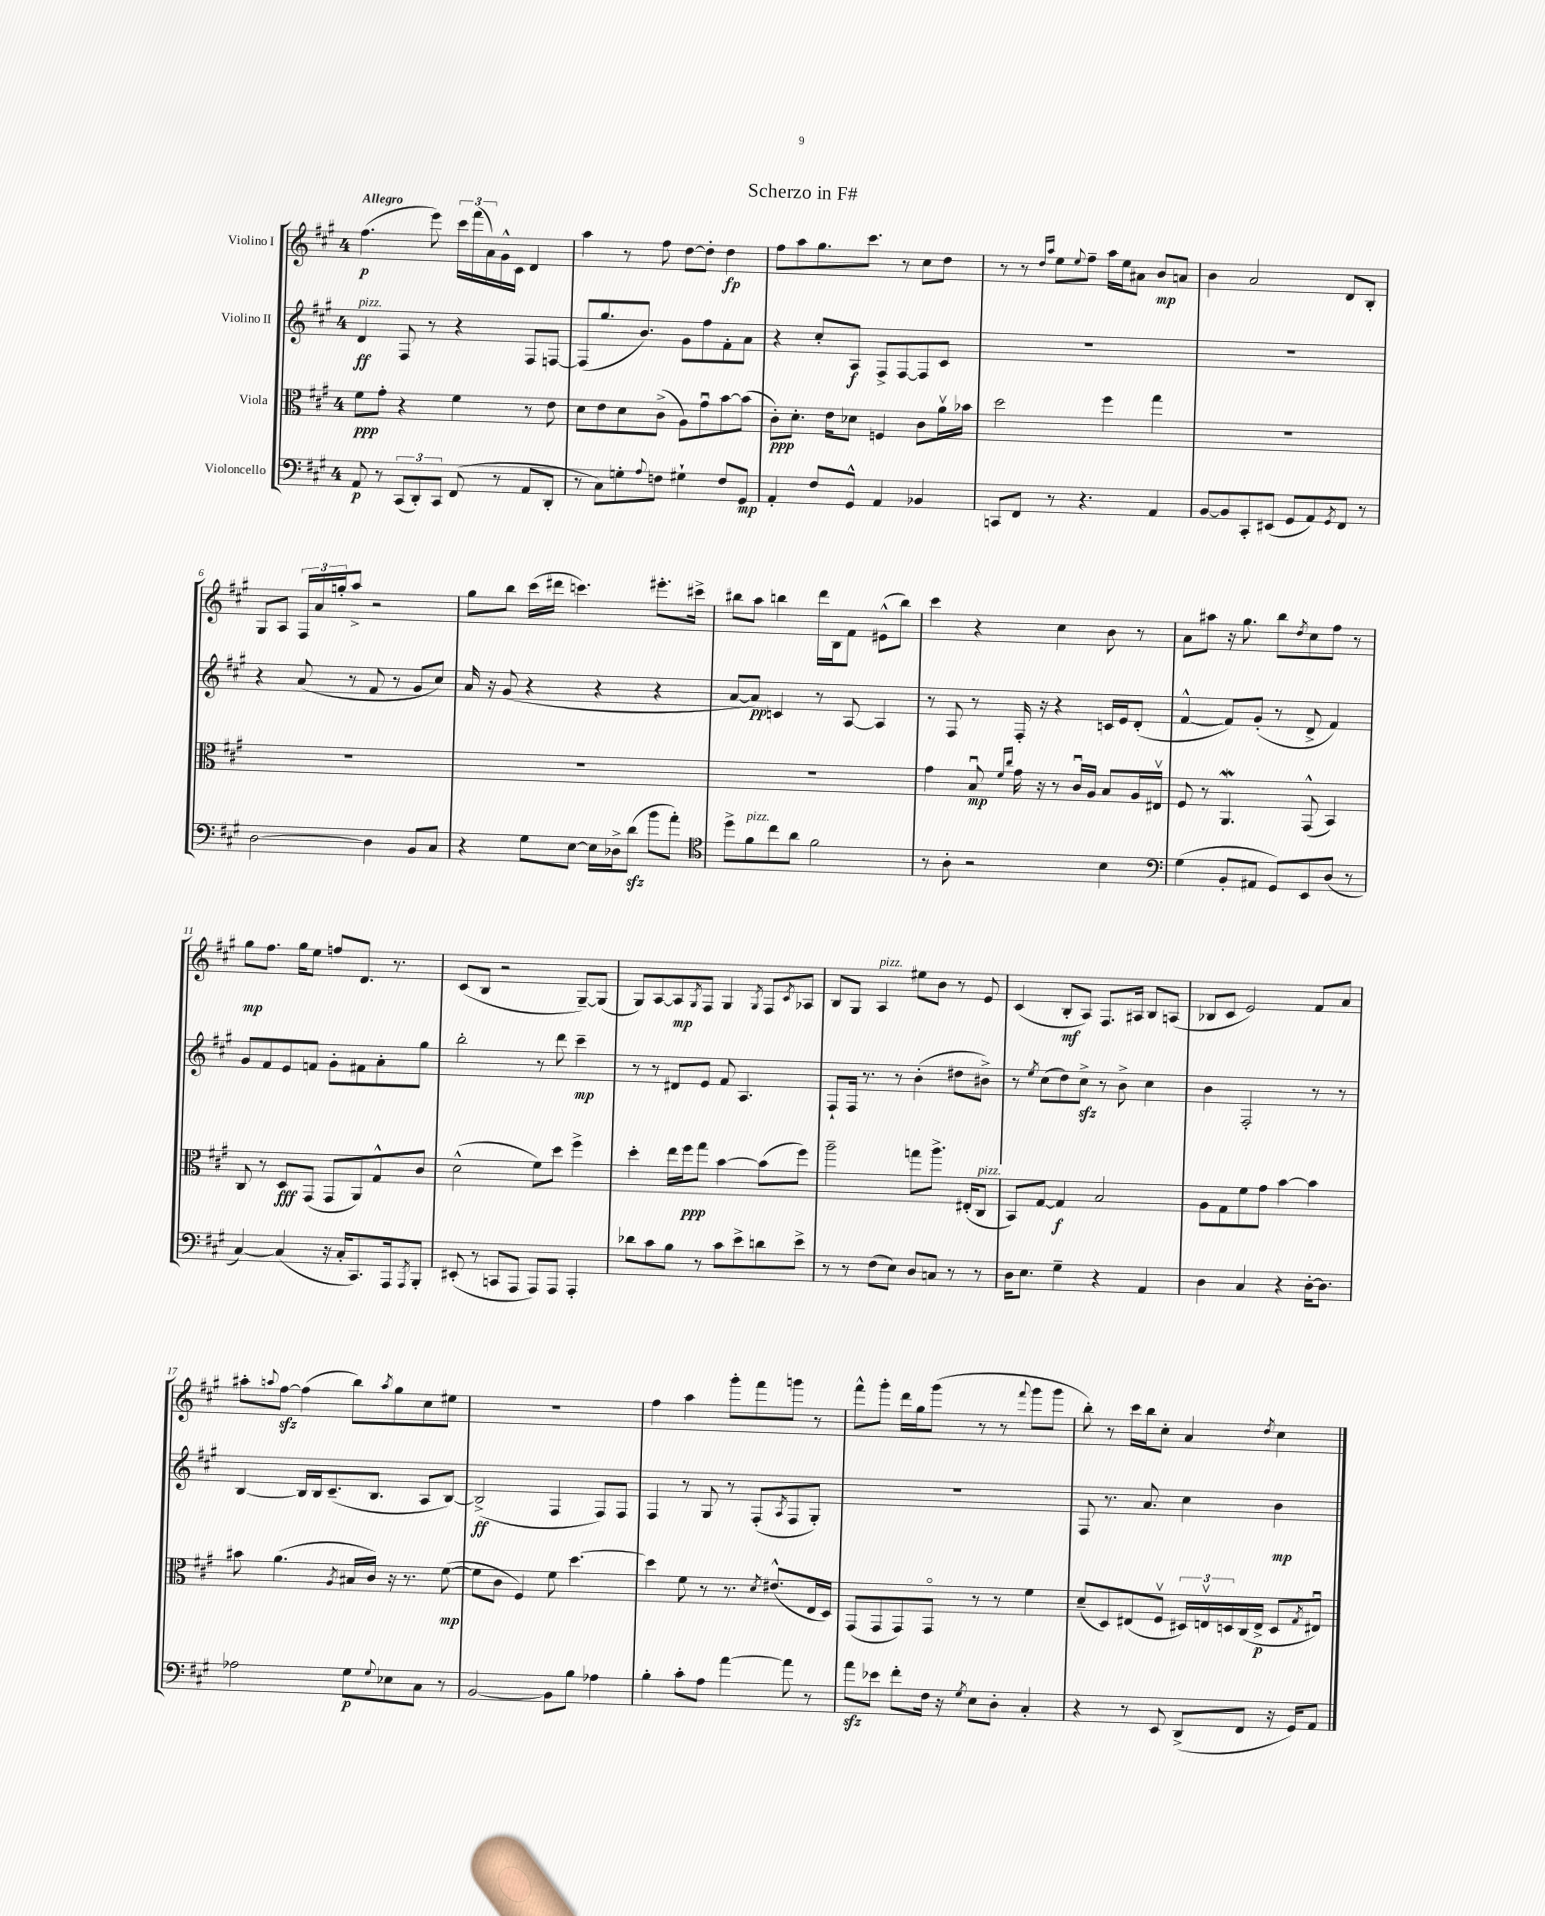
\header { title = "Scherzo in F#" }
<<
\new StaffGroup <<
\new Staff = "s0" \with { instrumentName = "Violino I" } {
    \clef treble \key a \major \once \override Staff.TimeSignature.style = #'single-digit \time 4/4 \tempo "Allegro"
    fis''4.\p( e'''8) \tuplet 3/2 { cis'''16 fis'''16( a'16) } gis'16-^ cis'16 d'4 |
    a''4 r8 fis''8 d''8~ d''8-. d''4\fp |
    fis''8 a''8 gis''8. cis'''8. r8 cis''8 d''8 |
    r8 r8 \grace { d''16 a''16 } e''8 \appoggiatura { e''8 } fis''8-- a''16 e''16 ais'8 b'8\mp a'8 |
    b'4 a'2 d'8 b8-. |
    gis8 a8 \tuplet 3/2 { fis16 a'16 g''16-. } a''8-> r2 |
    gis''8 b''8 cis'''16( dis'''16 c'''4.) eis'''8.-. cis'''16-> |
    bis''8 a''8 b''4 d'''16 b16 fis'8 eis'8-^( b''8) |
    cis'''4 r4 cis''4 b'8 r8 |
    a'8 ais''8 r16 gis''8. b''8 \acciaccatura { d''8 } cis''8 fis''8 r8 |
    gis''8\mp fis''8. gis''16 e''8 f''8 d'8. r8. |
    cis'8( b8 r2 gis8~--) gis8( |
    gis8) a8~ a8\mp \acciaccatura { gis8 } fis8 gis4 \acciaccatura { gis8 } fis8 \acciaccatura { cis'8 } aes8 |
    b8 gis8 a4^\markup { \italic "pizz." } eis''8 b'8 r8 e'8 |
    cis'4( b8-.\mf a8) fis8. ais16 b8 a8( |
    bes8 cis'8 e'2) fis'8 a'8 |
    ais''8-. \appoggiatura { a''8 } fis''8~\sfz fis''4( b''8) \acciaccatura { a''8 } gis''8 cis''8 eis''8 |
    R1 |
    fis''4 a''4 gis'''8-. fis'''8 g'''8 r8 |
    fis'''8-^ gis'''8-. d'''16 gis''16 gis'''8( r8 r8 \appoggiatura { fis'''8 } gis'''8 gis'''8 |
    b''8-.) r8 cis'''16 b''16 cis''8-. a'4 \acciaccatura { d''8 } cis''4 \bar "|." |
}
\new Staff = "s1" \with { instrumentName = "Violino II" } {
    \clef treble \key a \major \once \override Staff.TimeSignature.style = #'single-digit \time 4/4
    d'4\ff^\markup { \italic "pizz." } fis8 r8 r4 fis8 f8~ |
    f8( gis''8. b'8.) gis'8 fis''8 fis'8-. a'8 |
    r4 cis''8-. a8\f fis8-> fis8~ fis8 cis'8 |
    R1 |
    R1 |
    r4 a'8( r8 fis'8 r8 gis'8 cis''8) |
    a'16 r16 gis'8( r4 r4 r4 |
    a'8~ a'8\pp) c'4 r8 a8~ a4 |
    r8 fis8 r8 fis16-. r16 r4 c'16 e'16 d'8-.( |
    fis'4~-^ fis'8) gis'8-.( r8 d'8-> fis'4) |
    gis'8 fis'8 e'8 f'8 gis'8-. fis'8 a'8-. gis''8 |
    b''2-. r8 d'''8 cis'''4--\mp |
    r8 r8 dis'8 e'8 fis'8 a4. |
    fis8-! fis16 r8. r8 b'4-.( dis''8 bis'8->) |
    r8 \acciaccatura { e''8 } cis''8( d''8) cis''8->\sfz r8 b'8-> cis''4 |
    b'4 fis2-. r8 r8 |
    b4~ b16 b16 cis'8.--( b8. a8 b8~) |
    b2->\ff( fis4 fis8) fis8 |
    fis4 r8 gis8 r8 fis8-.( \acciaccatura { a8 } fis8 gis8-.) |
    R1 |
    fis8 r8. a'8. cis''4 b'4\mp \bar "|." |
}
\new Staff = "s2" \with { instrumentName = "Viola" } {
    \clef alto \key a \major \once \override Staff.TimeSignature.style = #'single-digit \time 4/4
    fis'8\ppp gis'8-. r4 fis'4 r8 e'8 |
    d'8 e'8 d'8 cis'8->( a8) gis'8\downbow b'8~ b'8( |
    cis'8-.\ppp) d'8.-. e'16 des'8 f4 cis'8 a'16\upbow bes'16 |
    d''2 fis''4 gis''4 |
    R1 |
    R1 |
    R1 |
    R1 |
    gis'4 b8\downbow\mp \grace { fis'16 cis''16 } gis'16 r16 r8 cis'16\downbow a16 b8 a16 eis16\upbow |
    fis8 r8 a,4.\mordent gis,8-^( b,4) |
    cis8 r8 d8\fff gis,8( gis,8 a,8) gis8-^ cis'8 |
    d'2-^( fis'8) d''8 fis''4-> |
    d''4-. e''16 fis''16\ppp gis''8 b'4~ b'8( fis''8) |
    a''2-- g''8 a''8.-> eis16-.( cis8^\markup { \italic "pizz." } |
    b,8) gis8~ gis4\f b2 |
    a8 gis8 fis'8 gis'8 b'4~ b'4 |
    bis'8 a'4.( \acciaccatura { a8 } bis16 cis'16) r16 r8. fis'8~\mp( |
    fis'8 cis'8 fis4) fis'8 d''4.~ |
    d''4 fis'8 r8 r8. \acciaccatura { d'8 } eis'8.-^( e16 d16) |
    gis,8( gis,8 gis,8) gis,8\flageolet r8 r8 fis'4 |
    d'8--( d8) eis8( fis8\upbow \tuplet 3/2 { dis16) e16\upbow d16 } cis16( e16->\p d8 \acciaccatura { gis8 } eis8\downbow) \bar "|." |
}
\new Staff = "s3" \with { instrumentName = "Violoncello" } {
    \clef bass \key a \major \once \override Staff.TimeSignature.style = #'single-digit \time 4/4
    a,8\p r8 \tuplet 3/2 { cis,8( d,8-.) cis,8 } fis,8( r8 a,8 d,8-. |
    r8 cis8) g8-. \appoggiatura { a8 } f8 gis4-! f8 gis,8\mp |
    a,4-. fis8 gis,8-^ a,4 bes,4 |
    c,8 fis,8 r8 r4. a,4 |
    b,8~ b,8 cis,8-. eis,8( gis,8 a,8) \acciaccatura { gis,8 } fis,8 r8 |
    d2~ d4 b,8 cis8 |
    r4 gis8 e8~ e16 des16-> d'8\sfz( b'8 a'8-.) |
    \clef tenor d''8-> fis'8^\markup { \italic "pizz." } cis''8 a'8 fis'2 |
    r8 a8-. r2 b4 |
    \clef bass gis4( b,8-. ais,8 gis,8) e,8 d8( r8 |
    cis4~) cis4( r16 cis16-. cis,8.) a,,16 \acciaccatura { a,,8 } b,,8-. |
    eis,8-.( r8 c,8 a,,8 a,,8) a,,8 a,,4-. |
    des'8 cis'8 b8 r8 cis'8 e'8-> d'8 e'8-> |
    r8 r8 fis8( e8) d8 c8 r8 r8 |
    d16 e8. gis4-- r4 a,4 |
    d4 cis4 r4 d16~-. d8. |
    aes2 gis8\p \appoggiatura { gis8 } ees8 cis8 r8 |
    b,2~ b,8 b8 aes4 |
    b4-. cis'8-. a8 a'4~ a'8 r8 |
    a'8\sfz ees'8 fis'8-. fis16 r16 \acciaccatura { gis8 } e8 d8-. cis4-. |
    r4 r8 e,8 d,8->( fis,8 r16 gis,16) a,8 \bar "|." |
}
>>
>>
